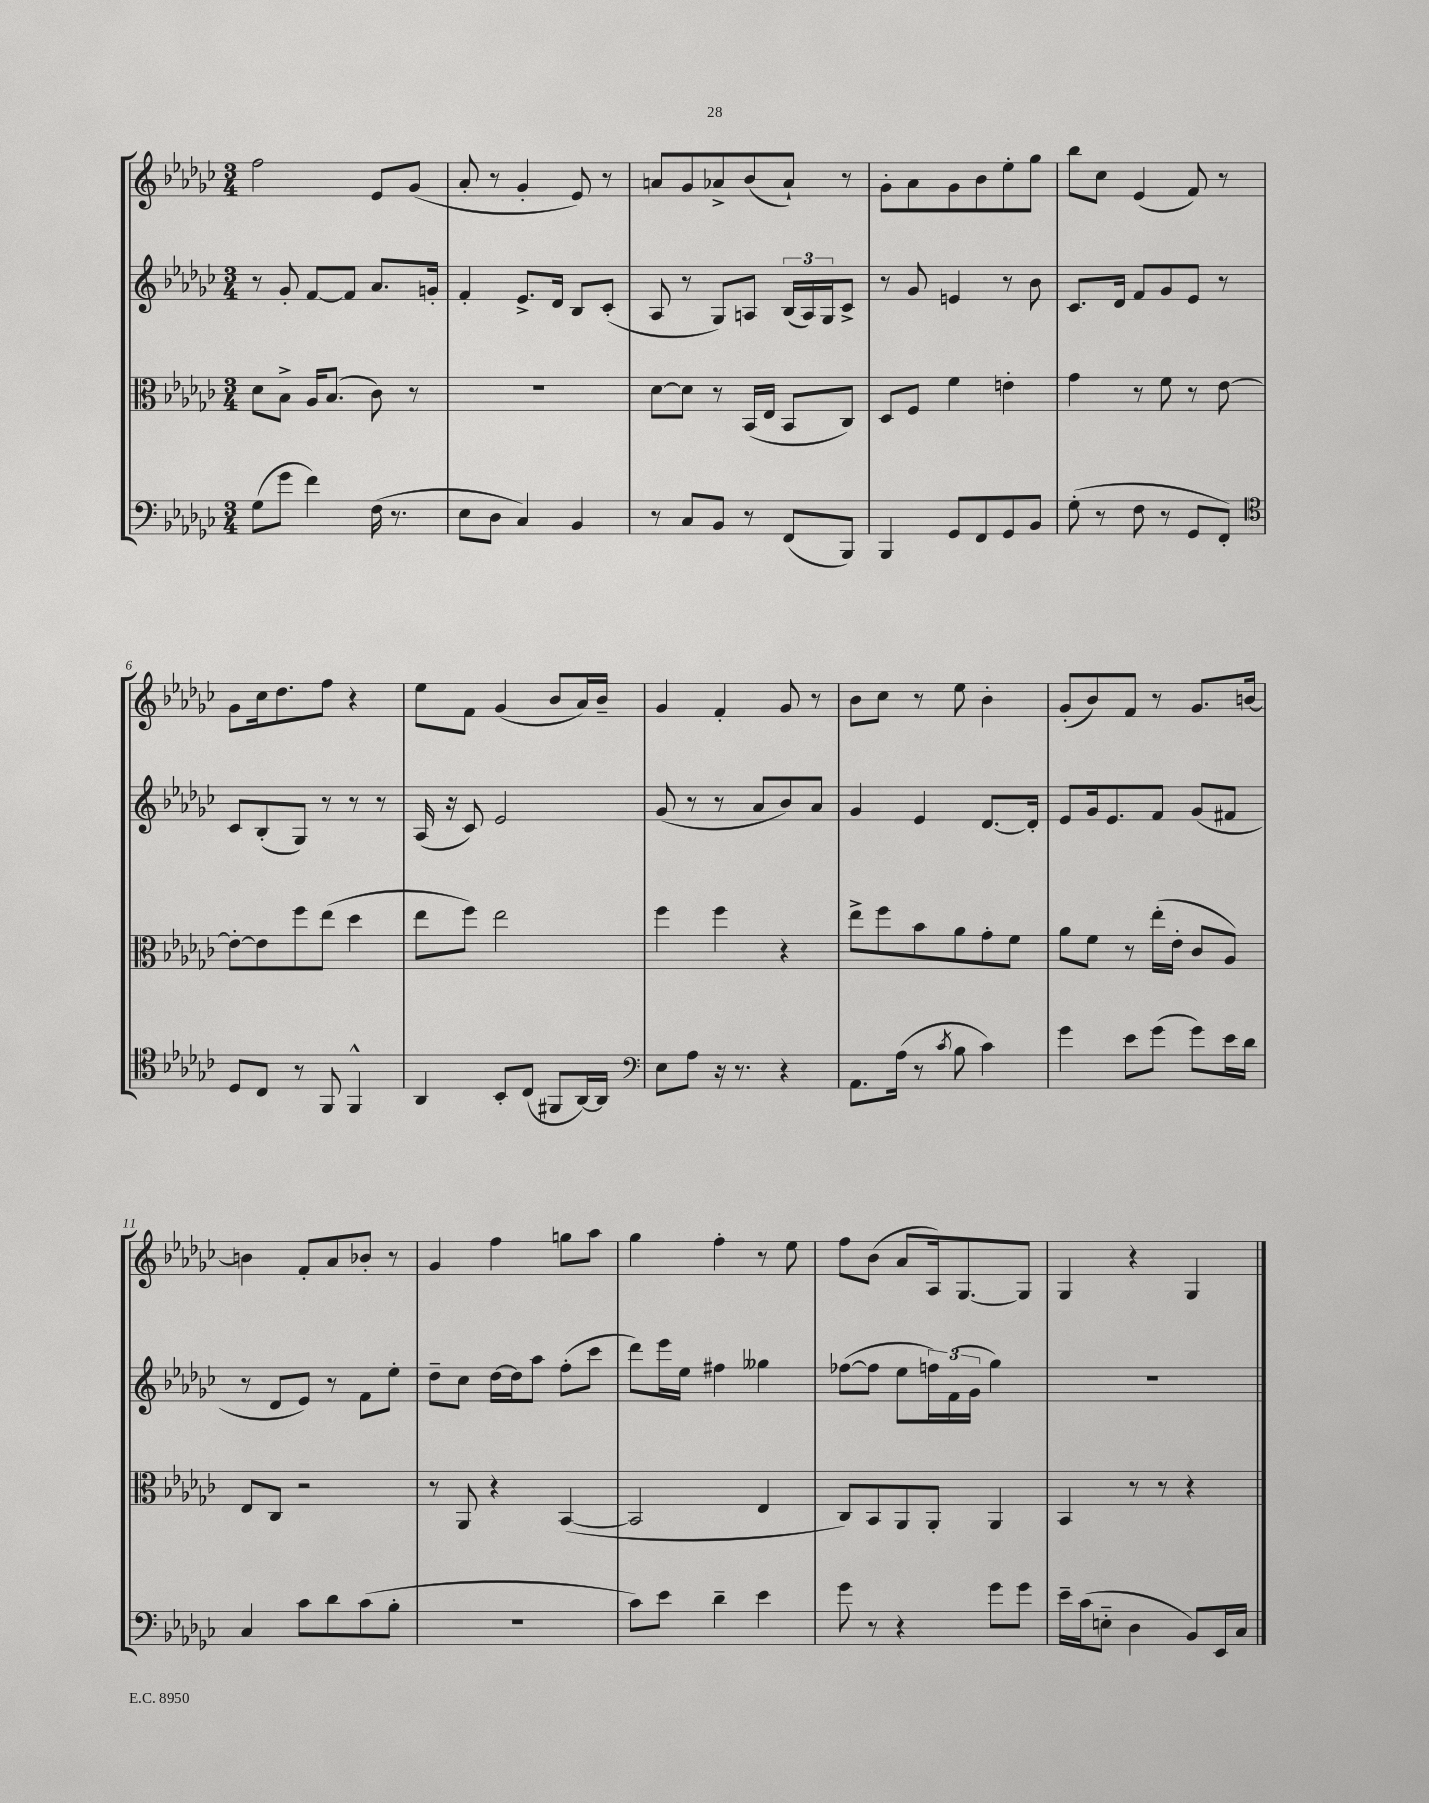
<<
\new StaffGroup <<
\new Staff = "s0" {
    \clef treble \key ges \major \numericTimeSignature \time 3/4
    f''2 ees'8 ges'8( |
    aes'8-. r8 ges'4-. ees'8) r8 |
    a'8 ges'8 aes'8-> bes'8( aes'8-!) r8 |
    ges'8-. aes'8 ges'8 bes'8 ees''8-. ges''8 |
    bes''8 ces''8 ees'4( f'8) r8 |
    ges'8 ces''16 des''8. f''8 r4 |
    ees''8 f'8 ges'4( bes'8 aes'16) bes'16-- |
    ges'4 f'4-. ges'8 r8 |
    bes'8 ces''8 r8 ees''8 bes'4-. |
    ges'8-.( bes'8) f'8 r8 ges'8. b'16~ |
    b'4 f'8-. aes'8 bes'8-. r8 |
    ges'4 f''4 g''8 aes''8 |
    ges''4 f''4-. r8 ees''8 |
    f''8 bes'8( aes'8 aes16) ges8.~ ges8 |
    ges4 r4 ges4 \bar "|." |
}
\new Staff = "s1" {
    \clef treble \key ges \major \numericTimeSignature \time 3/4
    r8 ges'8-. f'8~ f'8 aes'8. g'16-. |
    f'4-. ees'8.-> des'16 bes8 ces'8-.( |
    aes8 r8 ges8) a8 \tuplet 3/2 { bes16( a16) ges16 } ces'8-> |
    r8 ges'8 e'4 r8 bes'8 |
    ces'8. des'16 f'8 ges'8 ees'8 r8 |
    ces'8 bes8-.( ges8) r8 r8 r8 |
    aes16( r16 ces'8) ees'2 |
    ges'8( r8 r8 aes'8 bes'8) aes'8 |
    ges'4 ees'4 des'8.~ des'16-. |
    ees'8 ges'16 ees'8. f'8 ges'8( fis'8 |
    r8 des'8 ees'8) r8 f'8 ees''8-. |
    des''8-- ces''8 des''16~ des''16 aes''8 f''8-.( ces'''8 |
    des'''8) ees'''16 ees''16 fis''4 geses''4 |
    fes''8~( fes''8 ees''8 \tuplet 3/2 { f''16) f'16( ges'16 } ges''4) |
    R2. \bar "|." |
}
\new Staff = "s2" {
    \clef alto \key ges \major \numericTimeSignature \time 3/4
    des'8 bes8-> aes16 bes8.( ces'8) r8 |
    R2. |
    des'8~ des'8 r8 bes,16( ees16 bes,8 ces8) |
    des8 f8 f'4 e'4-. |
    ges'4 r8 f'8 r8 ees'8~ |
    ees'8~-. ees'8 f''8 ees''8( des''4 |
    ees''8 f''8) ees''2 |
    f''4 f''4 r4 |
    ees''8-> f''8 bes'8 aes'8 ges'8-. f'8 |
    aes'8 f'8 r8 ees''16-.( ees'16-. ces'8 aes8) |
    ees8 ces8 r2 |
    r8 aes,8 r4 bes,4~( |
    bes,2 ees4 |
    ces8) bes,8 aes,8 aes,8-. aes,4 |
    bes,4 r8 r8 r4 \bar "|." |
}
\new Staff = "s3" {
    \clef bass \key ges \major \numericTimeSignature \time 3/4
    ges8( ges'8 f'4) f16( r8. |
    ees8 des8 ces4) bes,4 |
    r8 ces8 bes,8 r8 f,8( bes,,8) |
    bes,,4 ges,8 f,8 ges,8 bes,8 |
    ges8-.( r8 f8 r8 ges,8 f,8-.) |
    \clef tenor des8 ces8 r8 f,8 f,4-^ |
    aes,4 bes,8-. ces8( fis,8 aes,16~) aes,16 |
    \clef bass ees8 aes8 r16 r8. r4 |
    aes,8. aes16( r8 \acciaccatura { ces'8 } bes8 ces'4) |
    ges'4 ees'8 ges'8( ges'8) ees'16 des'16 |
    ces4 ces'8 des'8 ces'8( bes8-. |
    R2. |
    ces'8) ees'8 des'4-- ees'4 |
    ges'8 r8 r4 ges'8 ges'8 |
    ees'16-- ces'16( e8-_ des4 bes,8) ees,16 ces16 \bar "|." |
}
>>
>>
